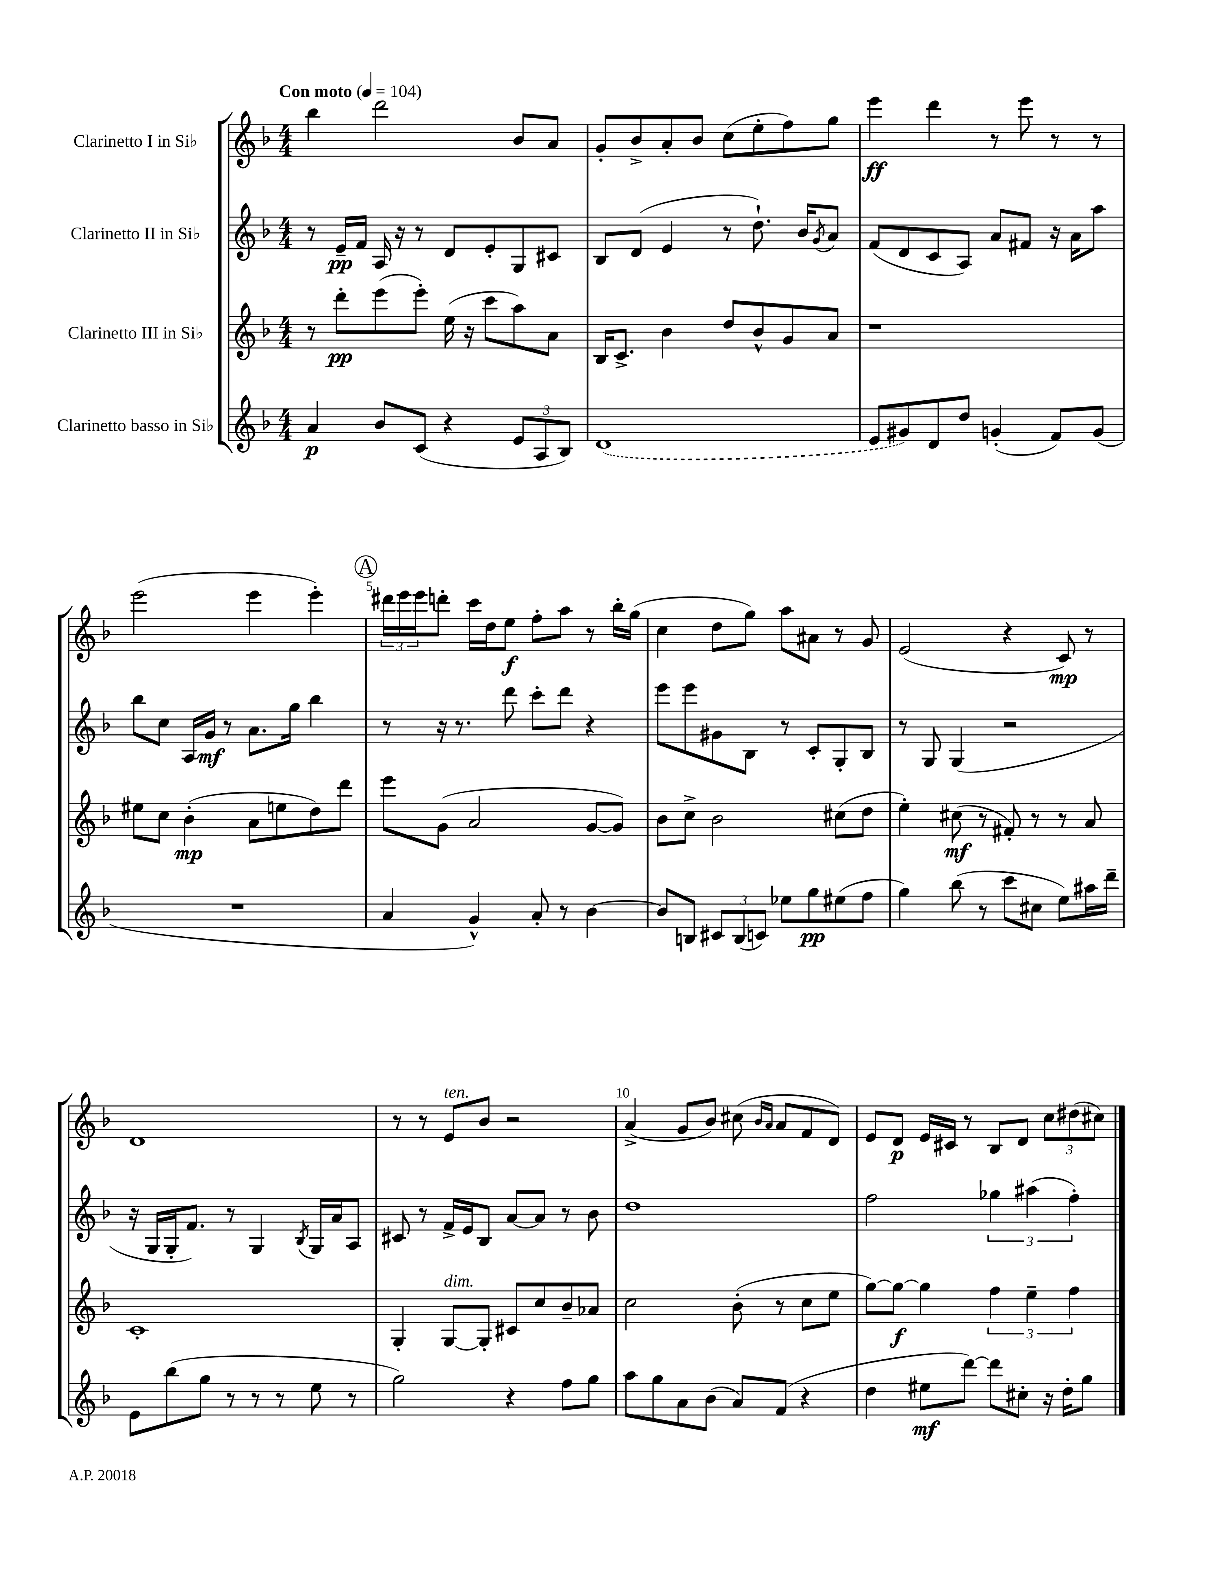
<<
\new StaffGroup <<
\new Staff = "s0" \with { instrumentName = "Clarinetto I in Sib" } {
    \clef treble \key f \major \numericTimeSignature \time 4/4 \tempo "Con moto" 4 = 104
    bes''4 d'''2 bes'8 a'8 |
    g'8-. bes'8-> a'8-. bes'8 c''8( e''8-. f''8) g''8 |
    e'''4\ff d'''4 r8 e'''8 r8 r8 |
    e'''2( e'''4 e'''4-.) |
    \mark \markup { \circle "A" } \tuplet 3/2 { dis'''16 e'''16 e'''16 } d'''8-. c'''16 d''16 e''8\f f''8-. a''8 r8 bes''16-. g''16( |
    c''4 d''8 g''8) a''8 ais'8 r8 g'8 |
    e'2( r4 c'8\mp) r8 |
    d'1 |
    r8 r8 e'8^\markup { \italic "ten." } bes'8 r2 |
    a'4->( g'8 bes'8) cis''8( \grace { bes'16 a'16 } a'8 f'8 d'8) |
    e'8 d'8\p e'16 cis'16 r8 bes8 d'8 \tuplet 3/2 { c''8 dis''8( cis''8) } \bar "|." |
}
\new Staff = "s1" \with { instrumentName = "Clarinetto II in Sib" } {
    \clef treble \key f \major \numericTimeSignature \time 4/4
    r8 e'16--\pp f'16 a16 r16 r8 d'8 e'8-. g8 cis'8 |
    bes8 d'8( e'4 r8 d''8.-!) bes'16 \acciaccatura { g'8 } a'8 |
    f'8( d'8 c'8 a8) a'8 fis'8 r16 a'16 a''8 |
    bes''8 c''8 a16 g'16\mf r8 a'8. g''16 bes''4 |
    \mark \markup { \circle "A" } r8 r16 r8. d'''8 c'''8-. d'''8 r4 |
    e'''8 e'''8 gis'8 bes8 r8 c'8-. g8-. bes8 |
    r8 g8 g4( r2 |
    r16 g16 g16-. f'8.) r8 g4 \acciaccatura { bes8 } g16 a'16 a8 |
    cis'8 r8 f'16-> e'16 bes8 a'8~ a'8 r8 bes'8 |
    d''1 |
    f''2 \tuplet 3/2 { ges''4 ais''4( f''4-.) } \bar "|." |
}
\new Staff = "s2" \with { instrumentName = "Clarinetto III in Sib" } {
    \clef treble \key f \major \numericTimeSignature \time 4/4
    r8 d'''8-.\pp e'''8( e'''8-.) e''16( r16 c'''8 a''8) a'8 |
    bes16 c'8.-> bes'4 d''8 bes'8-^ g'8 a'8 |
    r1 |
    eis''8 c''8 bes'4-.\mp( a'8 e''8 d''8) d'''8 |
    \mark \markup { \circle "A" } e'''8 g'8( a'2 g'8~ g'8) |
    bes'8 c''8-> bes'2 cis''8( d''8 |
    e''4-.) cis''8\mf( r8 fis'8-.) r8 r8 a'8 |
    c'1-. |
    g4-. g8~^\markup { \italic "dim." } g8-. cis'8 c''8 bes'8-- aes'8 |
    c''2 bes'8-.( r8 c''8 e''8 |
    g''8~) g''8~\f g''4 \tuplet 3/2 { f''4 e''4-- f''4 } \bar "|." |
}
\new Staff = "s3" \with { instrumentName = "Clarinetto basso in Sib" } {
    \clef treble \key f \major \numericTimeSignature \time 4/4
    a'4\p bes'8 c'8( r4 \tuplet 3/2 { e'8 a8 bes8) } |
    \once \slurDashed d'1( |
    e'8 gis'8) d'8 d''8 g'4-.( f'8) g'8( |
    R1 |
    \mark \markup { \circle "A" } a'4 g'4-^) a'8-. r8 bes'4~ |
    bes'8 b8 \tuplet 3/2 { cis'8 b8( c'8) } ees''8 g''8\pp eis''8( f''8 |
    g''4) bes''8( r8 c'''8 cis''8 e''8) ais''16 d'''16-- |
    e'8 bes''8( g''8 r8 r8 r8 e''8 r8 |
    g''2) r4 f''8 g''8 |
    a''8 g''8 a'8 bes'8( a'8) f'8( r4 |
    d''4 eis''8\mf d'''8~) d'''8 cis''8-. r16 d''16-. g''8 \bar "|." |
}
>>
>>
\layout { \context { \Score \override BarNumber.break-visibility = ##(#f #t #t) barNumberVisibility = #(every-nth-bar-number-visible 5) } }
